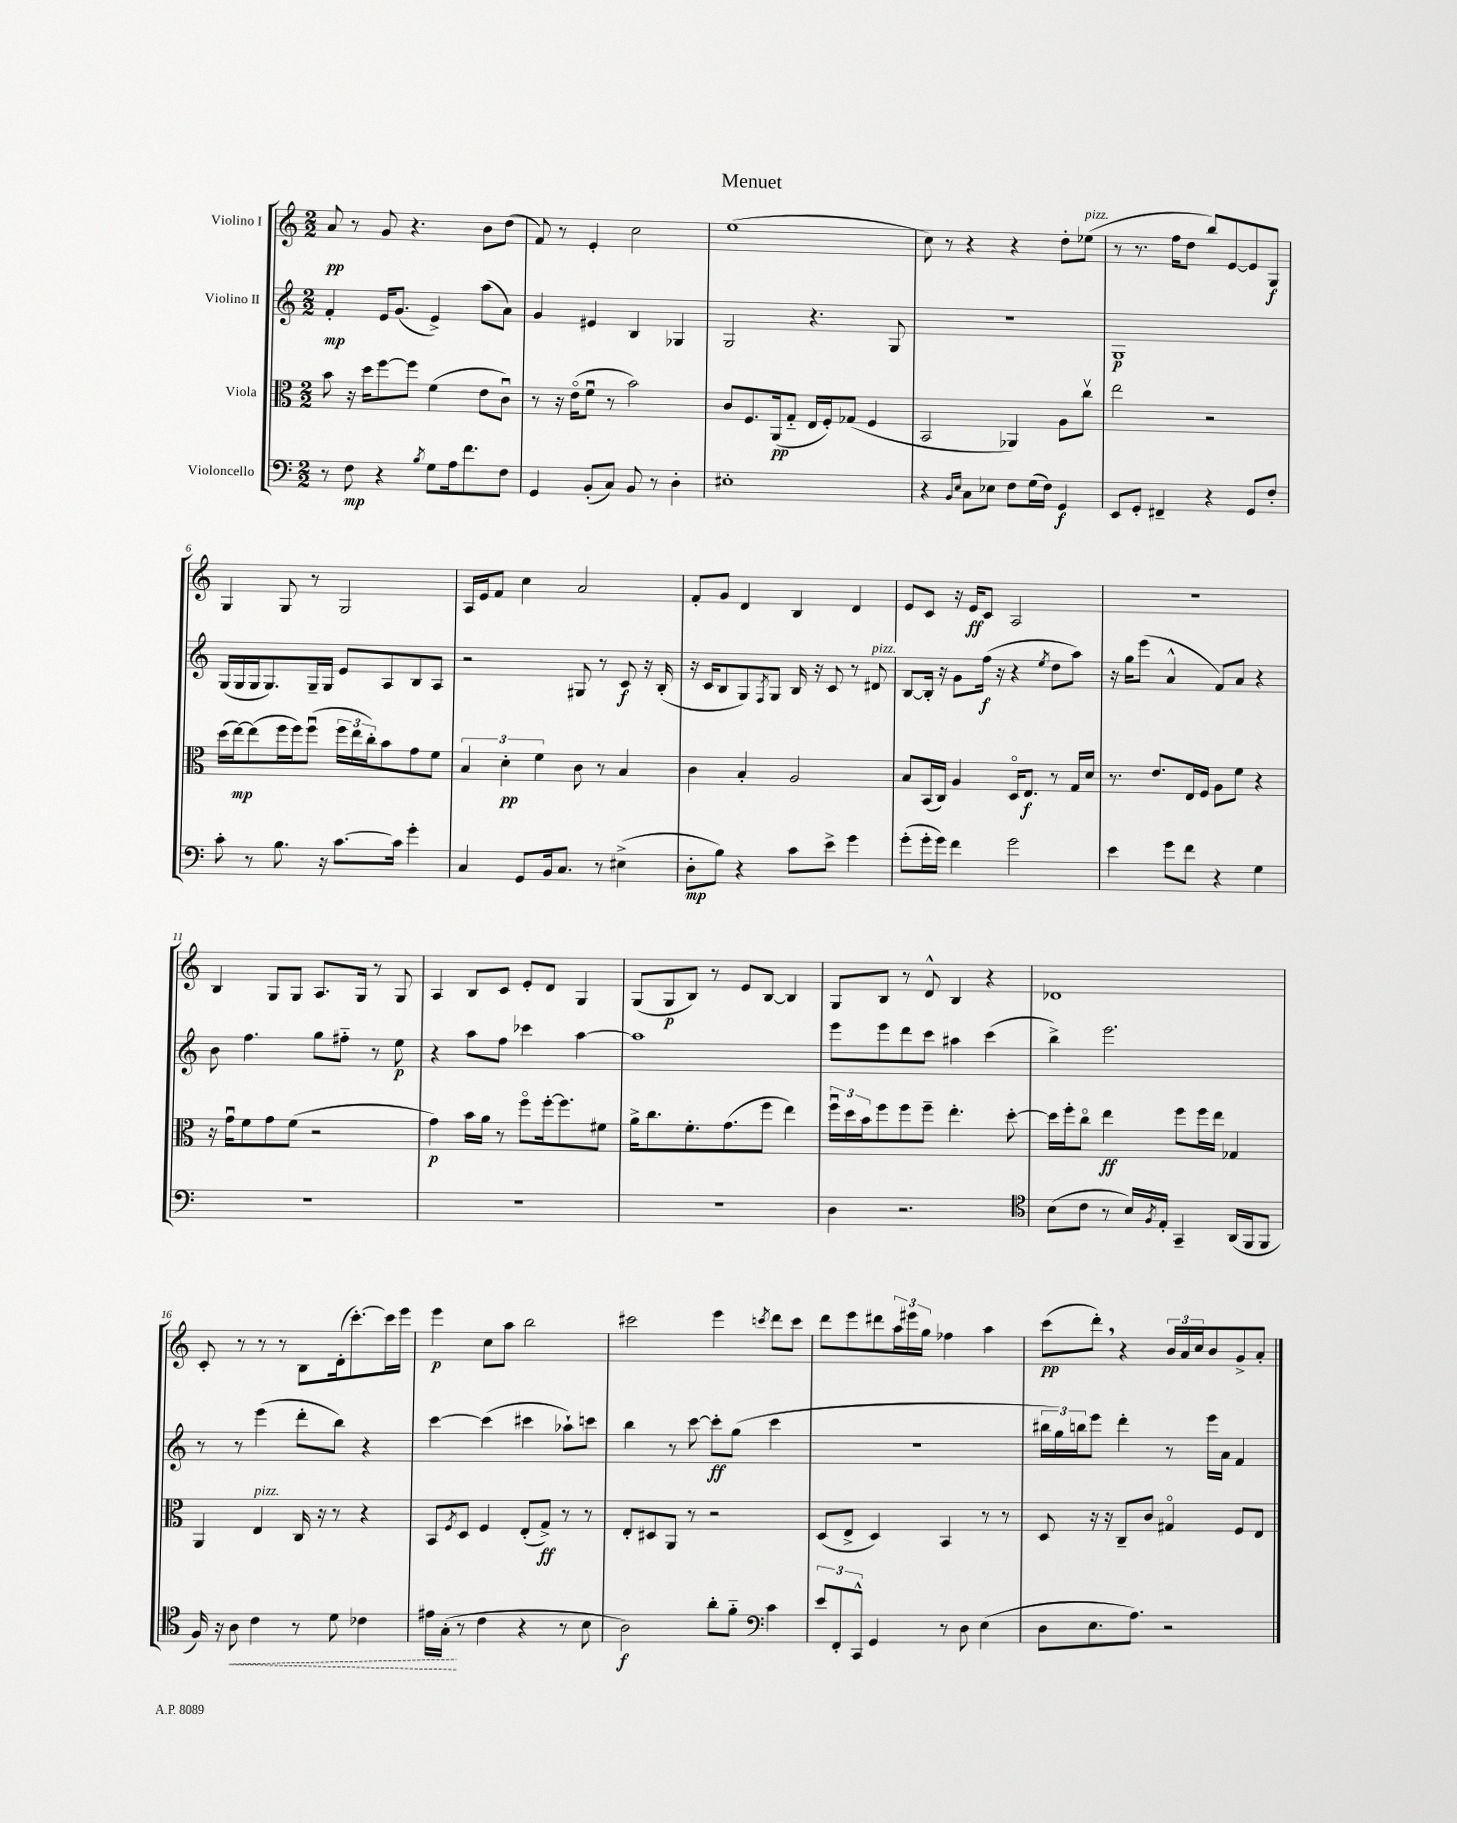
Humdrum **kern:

**kern	**dynam	**kern	**dynam	**kern	**dynam	**kern	**dynam
*part4	*part4	*part3	*part3	*part2	*part2	*part1	*part1
*staff4	*staff4	*staff3	*staff3	*staff2	*staff2	*staff1	*staff1
*I"Violoncello	*	*I"Viola	*	*I"Violino II	*	*I"Violino I	*
*clefF4	*	*clefC3	*	*clefG2	*	*clefG2	*
*k[]	*	*k[]	*	*k[]	*	*k[]	*
*M2/2	*	*M2/2	*	*M2/2	*	*M2/2	*
=1	=1	=1	=1	=1	=1	=1	=1
8r	.	8b\	.	4f'/	mp	8a/	pp
8F\	mp	16r	.	.	.	8r	.
.	.	16dd\KL	.	.	.	.	.
4r	.	[8ff\	.	16e/KL	.	8g/	.
.	.	.	.	(8.g/J	.	.	.
.	.	8ff\J]	.	.	.	4.r	.
8qB/	.	.	.	.	.	.	.
8G\L	.	(4f\	.	4e^/)	.	.	.
16A\k	.	.	.	.	.	.	.
8.f\	.	.	.	.	.	.	.
.	.	8e\L	.	(8aa\L	.	8b\L	.
8F\J	.	8cu\J)	.	8a\J)	.	(8dd\J	.
=2	=2	=2	=2	=2	=2	=2	=2
4GG/	.	8r	.	4g/	.	8f/)	.
.	.	16r	.	.	.	8r	.
.	.	(16e\KL	.	.	.	.	.
(8BB'/L	.	8fu\J	.	4e#X/	.	4e'/	.
8C/J)	.	8r	.	.	.	.	.
8BB/	.	2b\)	.	4B/	.	2cc\	.
8r	.	.	.	.	.	.	.
4D'\	.	.	.	4G-X/	.	.	.
=3	=3	=3	=3	=3	=3	=3	=3
1E#X'	.	8c/L	.	2G/	.	(1ee	.
.	.	8.F/	.	.	.	.	.
.	.	(16AA/k	pp	.	.	.	.
.	.	8G/J	.	.	.	.	.
.	.	16E/LL	.	4.r	.	.	.
.	.	16F'/J)	.	.	.	.	.
.	.	(8G-X/J	.	.	.	.	.
.	.	4F/	.	.	.	.	.
.	.	.	.	8G/	.	.	.
=4	=4	=4	=4	=4	=4	=4	=4
4r	.	2BB/	.	1r	.	8cc\)	.
.	.	.	.	.	.	8r	.
16qqBB/LL	.	.	.	.	.	.	.
16qqE/JJ	.	.	.	.	.	.	.
8C\L	.	.	.	.	.	4r	.
8E-X\J	.	.	.	.	.	.	.
8F\L	.	4AA-X/)	.	.	.	4r	.
(16G\L	.	.	.	.	.	.	.
16F\JJ)	.	.	.	.	.	.	.
4GG/	f	8A\L	.	.	.	8dd'\L	.
!	!	!	!	!	!	!LO:TX:a:i:t=pizz.	!
.	.	8ccv\J	.	.	.	(8ee-X\J	.
=5	=5	=5	=5	=5	=5	=5	=5
8EE/L	.	2ee\	.	1G	p	8r	.
8GG'/J	.	.	.	.	.	8.r	.
4FF#X~/	.	.	.	.	.	.	.
.	.	.	.	.	.	16ff\KL	.
.	.	.	.	.	.	8dd\J	.
4r	.	2r	.	.	.	8bb/L)	.
.	.	.	.	.	.	[8e/	.
8GG/L	.	.	.	.	.	8e/]	.
8F'/J	.	.	.	.	.	8G/J	f
!!LO:LB:g=z
=6	=6	=6	=6	=6	=6	=6	=6
8c'\	.	(16dd\LL	.	(16G/LL	.	4G/	.
.	.	[16ee\J)	mp	16G/	.	.	.
8r	.	(8ee\]	.	16G/J	.	.	.
.	.	.	.	8.G/)	.	.	.
8.B\	.	16ff\L	.	.	.	8G/	.
.	.	16ff\J)	.	.	.	.	.
.	.	(8ffu\J	.	16G~/L	.	8r	.
16r	.	.	.	16G/JJ	.	.	.
[8.c\L	.	24ff\LL	.	8e/L	.	2G/	.
.	.	24ee\	.	.	.	.	.
.	.	24cc'\J)	.	.	.	.	.
.	.	8b\	.	8A/	.	.	.
16c\Jk]	.	.	.	.	.	.	.
4g'\	.	8g\	.	8B/	.	.	.
.	.	8f\J	.	8A/J	.	.	.
=7	=7	=7	=7	=7	=7	=7	=7
4C/	.	6B/	.	2r	.	16A/LL	.
.	.	.	.	.	.	16e/J	.
.	.	.	.	.	.	8f/J	.
.	.	6d'\	pp	.	.	.	.
8GG/L	.	.	.	.	.	4cc\	.
.	.	6f\	.	.	.	.	.
16BB/k	.	.	.	.	.	.	.
8.C/J	.	.	.	.	.	.	.
.	.	8c\	.	8G#X/	.	2a/	.
8r	.	8r	.	8r	.	.	.
(4E#X^\	.	4B/	.	8c/	f	.	.
.	.	.	.	16r	.	.	.
.	.	.	.	(16B'/	.	.	.
=8	=8	=8	=8	=8	=8	=8	=8
8D'\L	mp	4c\	.	16r	.	8f'/L	.
.	.	.	.	16c/KL	.	.	.
8B\J)	.	.	.	8B/	.	8g/J	.
4r	.	4B'/	.	8G/)	.	4d/	.
.	.	.	.	8qF/	.	.	.
.	.	.	.	8G/J	.	.	.
8c\L	.	2A/	.	16B/	.	4B/	.
.	.	.	.	16r	.	.	.
8e^\J	.	.	.	8c/	.	.	.
4g\	.	.	.	8r	.	4d/	.
!	!	!	!	!LO:TX:a:i:t=pizz.	!	!	!
.	.	.	.	8d#X/	.	.	.
=9	=9	=9	=9	=9	=9	=9	=9
(8g'\L	.	8B/L	.	[8B/L	.	8e/L	.
16g'\L	.	(16BB/L	.	16B'/Jk]	.	8c/J	.
16g\JJ)	.	16C/JJ)	.	16r	.	.	.
4f\	.	4A/	.	8g\L	.	16r	.
.	.	.	.	.	.	16e/KL	ff
.	.	.	.	(16ff\Jk	f	8c/J	.
.	.	.	.	16r	.	.	.
2g\	.	16D/KL	.	4r	.	2A/	.
.	.	8.E/J	f	.	.	.	.
.	.	.	.	8qee/	.	.	.
.	.	8r	.	8dd\L	.	.	.
.	.	16G/LL	.	8aa\J)	.	.	.
.	.	16d/JJ	.	.	.	.	.
=10	=10	=10	=10	=10	=10	=10	=10
4e\	.	8.r	.	16r	.	1r	.
.	.	.	.	16gg\KL	.	.	.
.	.	.	.	(8eee\J	.	.	.
.	.	8.e/L	.	.	.	.	.
8g\L	.	.	.	4a^^/	.	.	.
8f\J	.	16E/L	.	.	.	.	.
.	.	16F/JJ	.	.	.	.	.
4r	.	8A\L	.	8f/L)	.	.	.
.	.	8f\J	.	8a/J	.	.	.
4G\	.	4r	.	4r	.	.	.
!!LO:LB:g=z
=11	=11	=11	=11	=11	=11	=11	=11
1r	.	16r	.	8b\	.	4B/	.
.	.	16gu\KL	.	.	.	.	.
.	.	8f\	.	4.ff\	.	.	.
.	.	8g\	.	.	.	8G/L	.
.	.	(8f\J	.	.	.	8G/J	.
.	.	2r	.	8gg\L	.	8.A/L	.
.	.	.	.	8ff#X\J	.	.	.
.	.	.	.	.	.	16G/Jk	.
.	.	.	.	8r	.	8r	.
.	.	.	.	8ee\	p	8G/	.
=12	=12	=12	=12	=12	=12	=12	=12
1r	.	4g\)	p	4r	.	4A/	.
.	.	16b\LL	.	8aa\L	.	8B/L	.
.	.	16a\JJ	.	.	.	.	.
.	.	8r	.	8ff\J	.	8c/J	.
.	.	8ff\L	.	4ccc-X\	.	8e'/L	.
.	.	[16ff'\k	.	.	.	8d/J	.
.	.	8.ff\]	.	.	.	.	.
.	.	.	.	[4aa\	.	4G/	.
.	.	8f#X\J	.	.	.	.	.
=13	=13	=13	=13	=13	=13	=13	=13
1r	.	16a^\KL	.	1aa]	.	(8G/L	.
.	.	8.cc\	.	.	.	.	.
.	.	.	.	.	.	8G/	p
.	.	8.f'\	.	.	.	8B/J)	.
.	.	.	.	.	.	8r	.
.	.	(8.g\	.	.	.	.	.
.	.	.	.	.	.	8e/L	.
.	.	8ff\J	.	.	.	[8B/J	.
.	.	4ee\)	.	.	.	4B/]	.
=14	=14	=14	=14	=14	=14	=14	=14
4D\	.	24ffu\LL	.	8eee\L	.	8G/L	.
.	.	24dd\	.	.	.	.	.
.	.	24b\J	.	.	.	.	.
.	.	8ff\	.	8eee\	.	8B/J	.
2.r	.	8ff\	.	8ddd\	.	8r	.
.	.	8ff~\J	.	8ccc\J	.	8d^^/	.
.	.	4.ee'\	.	4aa#X\	.	4B/	.
.	.	.	.	(4ccc\	.	4r	.
.	.	[8dd'\	.	.	.	.	.
=15	=15	=15	=15	=15	=15	=15	=15
*clefC4	*	*	*	*	*	*	*
(8B\L	.	16dd\LL]	.	4bb^\)	.	1d-X	.
.	.	16ff'\J	.	.	.	.	.
8c\J	.	8cc\J	.	.	.	.	.
8r	.	4ee\	ff	2.eee\	.	.	.
16B/LL)	.	.	.	.	.	.	.
8qF/	.	.	.	.	.	.	.
16E'/JJ	.	.	.	.	.	.	.
4GG~/	.	8ff\L	.	.	.	.	.
.	.	16ff\L	.	.	.	.	.
.	.	16ee\JJ	.	.	.	.	.
(16AA/LL	.	4G-X/	.	.	.	.	.
16FF/J	.	.	.	.	.	.	.
8FF/J	.	.	.	.	.	.	.
!!LO:LB:g=z
=16	=16	=16	=16	=16	=16	=16	=16
16F/)	.	4AA/	.	8r	.	8c'/	.
16r	.	.	.	.	.	.	.
!	!LO:HP:b	!	!	!	!	!	!
8A\	<	.	.	8r	.	8r	.
!	!	!LO:TX:a:i:t=pizz.	!	!	!	!	!
4c\	.	4E/	.	(4eee\	.	8r	.
.	.	.	.	.	.	8r	.
8r	.	16C/	.	8ddd'\L	.	8B\L	.
.	.	16r	.	.	.	.	.
8d\	.	8r	.	8bb\J)	.	(16d'\k	.
.	.	.	.	.	.	[8.ccc'\)	.
4c-X\	.	4r	.	4r	.	.	.
.	.	.	.	.	.	16ccc\L]	.
.	.	.	.	.	.	16eee\JJ	.
=17	=17	=17	=17	=17	=17	=17	=17
16e#X\LL	.	8BB/L	.	[4ccc\	.	4eee\	p
(16G'\JJ	.	.	.	.	.	.	.
.	.	8qF/	.	.	.	.	.
8r	[	8D/J	.	.	.	.	.
4c\	.	4F/	.	(4ccc\]	.	8cc\L	.
.	.	.	.	.	.	8aa\J	.
4r	.	(8E'/L	.	4ccc#X\	.	2bb\	.
.	.	8G^/J)	ff	.	.	.	.
8r	.	8r	.	8aa-X`\L)	.	.	.
8B\	.	8r	.	8cccn\J	.	.	.
=18	=18	=18	=18	=18	=18	=18	=18
2A\)	f	8E'/L	.	4bb\	.	2ccc#X\	.
.	.	8D#X/	.	.	.	.	.
.	.	8AA/J	.	8r	.	.	.
.	.	8r	.	[8ccc\	.	.	.
8a'\L	.	2r	.	8ccc'\L]	ff	4eee\	.
8f\J	.	.	.	(8gg\J	.	.	.
*clefF4	*	*	*	*	*	*	*
.	.	.	.	.	.	8qcccn/	.
4c\	.	.	.	4ccc\	.	8ddd\L	.
.	.	.	.	.	.	8ccc\J	.
=19	=19	=19	=19	=19	=19	=19	=19
12e/L	.	(8D/L	.	1r	.	8ddd\L	.
12FF'/	.	.	.	.	.	.	.
.	.	8E^/J	.	.	.	8eee\	.
12CC^^/J	.	.	.	.	.	.	.
4GG/	.	4D/)	.	.	.	8ddd#X\	.
.	.	.	.	.	.	24aa\L	.
.	.	.	.	.	.	24eee#X\	.
.	.	.	.	.	.	24gg\JJ	.
8r	.	4BB/	.	.	.	4ff-X\	.
8D\	.	.	.	.	.	.	.
(4E\	.	8r	.	.	.	4aa\	.
.	.	8r	.	.	.	.	.
=20	=20	=20	=20	=20	=20	=20	=20
8D\L	.	8D/	.	24bb#X\LL	.	(8ccc\L	pp
.	.	.	.	24gg\)	.	.	.
.	.	.	.	24bbn\J	.	.	.
8.E\	.	16r	.	8eee\J	.	8ddd',\J)	.
.	.	16r	.	.	.	.	.
.	.	8C~/L	.	4ddd'\	.	4r	.
8.A\J)	.	.	.	.	.	.	.
.	.	8c/J	.	.	.	.	.
2r	.	4G#X/	.	8r	.	24b/LL	.
.	.	.	.	.	.	24a/	.
.	.	.	.	.	.	24cc/J	.
.	.	.	.	16eee\LL	.	8b/	.
.	.	.	.	16a\JJ	.	.	.
.	.	8F/L	.	4f/	.	8g^/	.
.	.	8E/J	.	.	.	8a'/J	.
==	==	==	==	==	==	==	==
*-	*-	*-	*-	*-	*-	*-	*-
